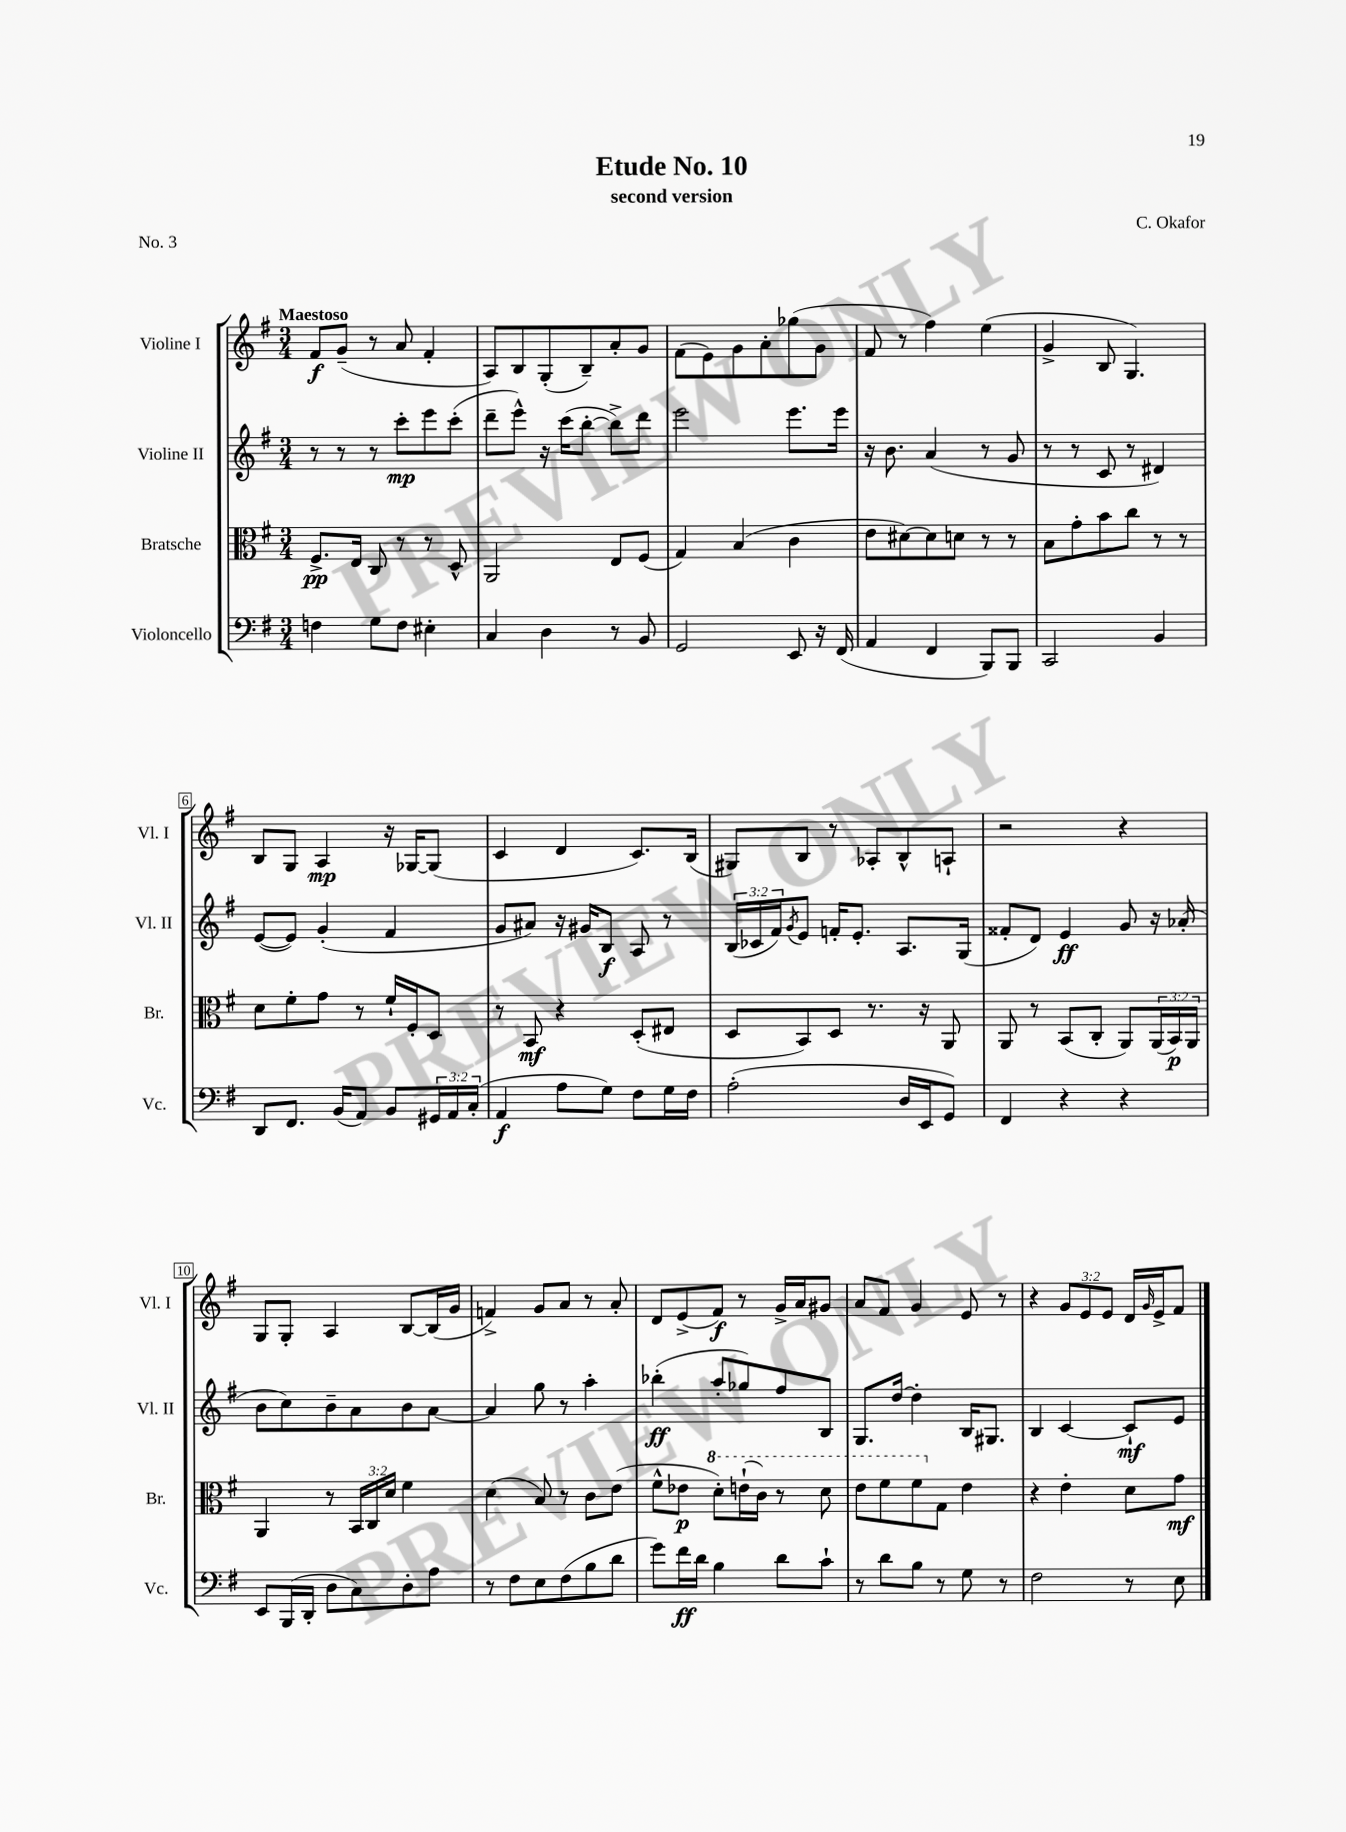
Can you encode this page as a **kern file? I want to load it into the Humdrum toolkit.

**kern	**kern	**kern	**kern
*staff4	*staff3	*staff2	*staff1
*clefF4	*clefC3	*clefG2	*clefG2
*k[f#]	*k[f#]	*k[f#]	*k[f#]
*M3/4	*M3/4	*M3/4	*M3/4
4F	8.F#^	8r	8f#
.	.	8r	(8g~
.	16E	.	.
8G	8C	8r	8r
8F	8r	8ccc'	8a
4E#'	8r	8eee	4f#'
.	8D^^	(8ccc'	.
=	=	=	=
4C	2AA	8ddd~	8A)
.	.	8eee^^)	8B
4D	.	16r	(8G'
.	.	(16ccc	.
.	.	[8bb'	8B~)
8r	8E	8bb^])	8a'
8BB	(8F#	8ddd	8g
=	=	=	=
2GG	4G)	2eee	(8f#
.	.	.	8e)
.	(4B	.	8g
.	.	.	8a'
8EE	4c	8.eee	(8gg-
16r	.	.	8g
(16FF#	.	16eee	.
=	=	=	=
4AA	8e	16r	8f#
.	.	8.b	.
.	[8d#)	.	8r
4FF#	8d#]	(4a	4ff#)
.	8d	.	.
8BBB)	8r	8r	(4ee
8BBB	8r	8g	.
=	=	=	=
2CC	8B	8r	4g^
.	8g'	8r	.
.	8b	8c	8B
.	8cc	8r	4.G)
4BB	8r	4d#)	.
.	8r	.	.
=	=	=	=
8DD	8d	([8e	8B
8.FF#	8f#'	8e])	8G
.	8g	(4g'	4A
(16BB	.	.	.
8AA)	8r	.	.
8BB	16f#`	4f#	16r
.	16F#'	.	[16G-
24GG#	8D	.	(8G-]
24AA	.	.	.
(24C'	.	.	.
=	=	=	=
4AA	8r	8g	4c
.	8BB	8a#)	.
8A	4r	16r	4d
.	.	16g#	.
8G)	.	8B	.
8F#	(8D'	8A	8.c)
16G	8E#	8r	.
16F#	.	.	(16B
=	=	=	=
(2A'	8D	(24B	8G#)
.	.	24c-	.
.	.	24f#)	.
.	.	8qg	.
.	8BB)	8e	8B
.	8D	16f'	8r
.	.	8.e'	.
.	8.r	.	8A-'
16D	.	8.A	8B^^
16EE	16r	.	.
8GG)	8AA	.	8A`
.	.	(16G	.
=	=	=	=
4FF#	8AA	8f##'	2r
.	8r	8d)	.
4r	(8BB	4e	.
.	8C'	.	.
4r	8AA)	8g	4r
.	(24AA	16r	.
.	24BB)	.	.
.	.	(16a-'	.
.	24AA	.	.
=	=	=	=
8EE	4AA	8b	8G
(16BBB	.	8cc)	8G'
16DD'	.	.	.
8D	8r	8b~	4A
8C)	24BB	8a	.
.	24C	.	.
.	24d	.	.
8D'	4f#	8b	[8B
8A	.	[8a	(16B]
.	.	.	16g
=	=	=	=
8r	(4d	4a]	4f^)
8F#	.	.	.
8E	8B)	8gg	8g
(8F#	8r	8r	8a
8B	8c	4aa'	8r
8d	(8e	.	8a'
=	=	=	=
8g)	8f#^^	(4bb-'	8d
16f#	8e-	.	(8e^
16d	.	.	.
4B	8dd')	8aa'	8f#)
.	(16ee`	8gg-)	8r
.	16cc)	.	.
8d	8r	8ff#	16g^
.	.	.	16a
8c`	8dd	8B	8g#
=	=	=	=
8r	8ee	8.G	8a
8d	8ff#	.	8f#
.	.	[16dd	.
8B	8ff#	4dd']	4g
8r	8G	.	.
8G	4e	16B	8e
.	.	8.G#	.
8r	.	.	8r
=	=	=	=
2F#	4r	4B	4r
.	4e'	[4c	12g
.	.	.	12e
.	.	.	12e
8r	8d	8c`]	16d
.	.	.	16qqg
.	.	.	16e^
8E	8g	8e	8f#
==	==	==	==
*-	*-	*-	*-
